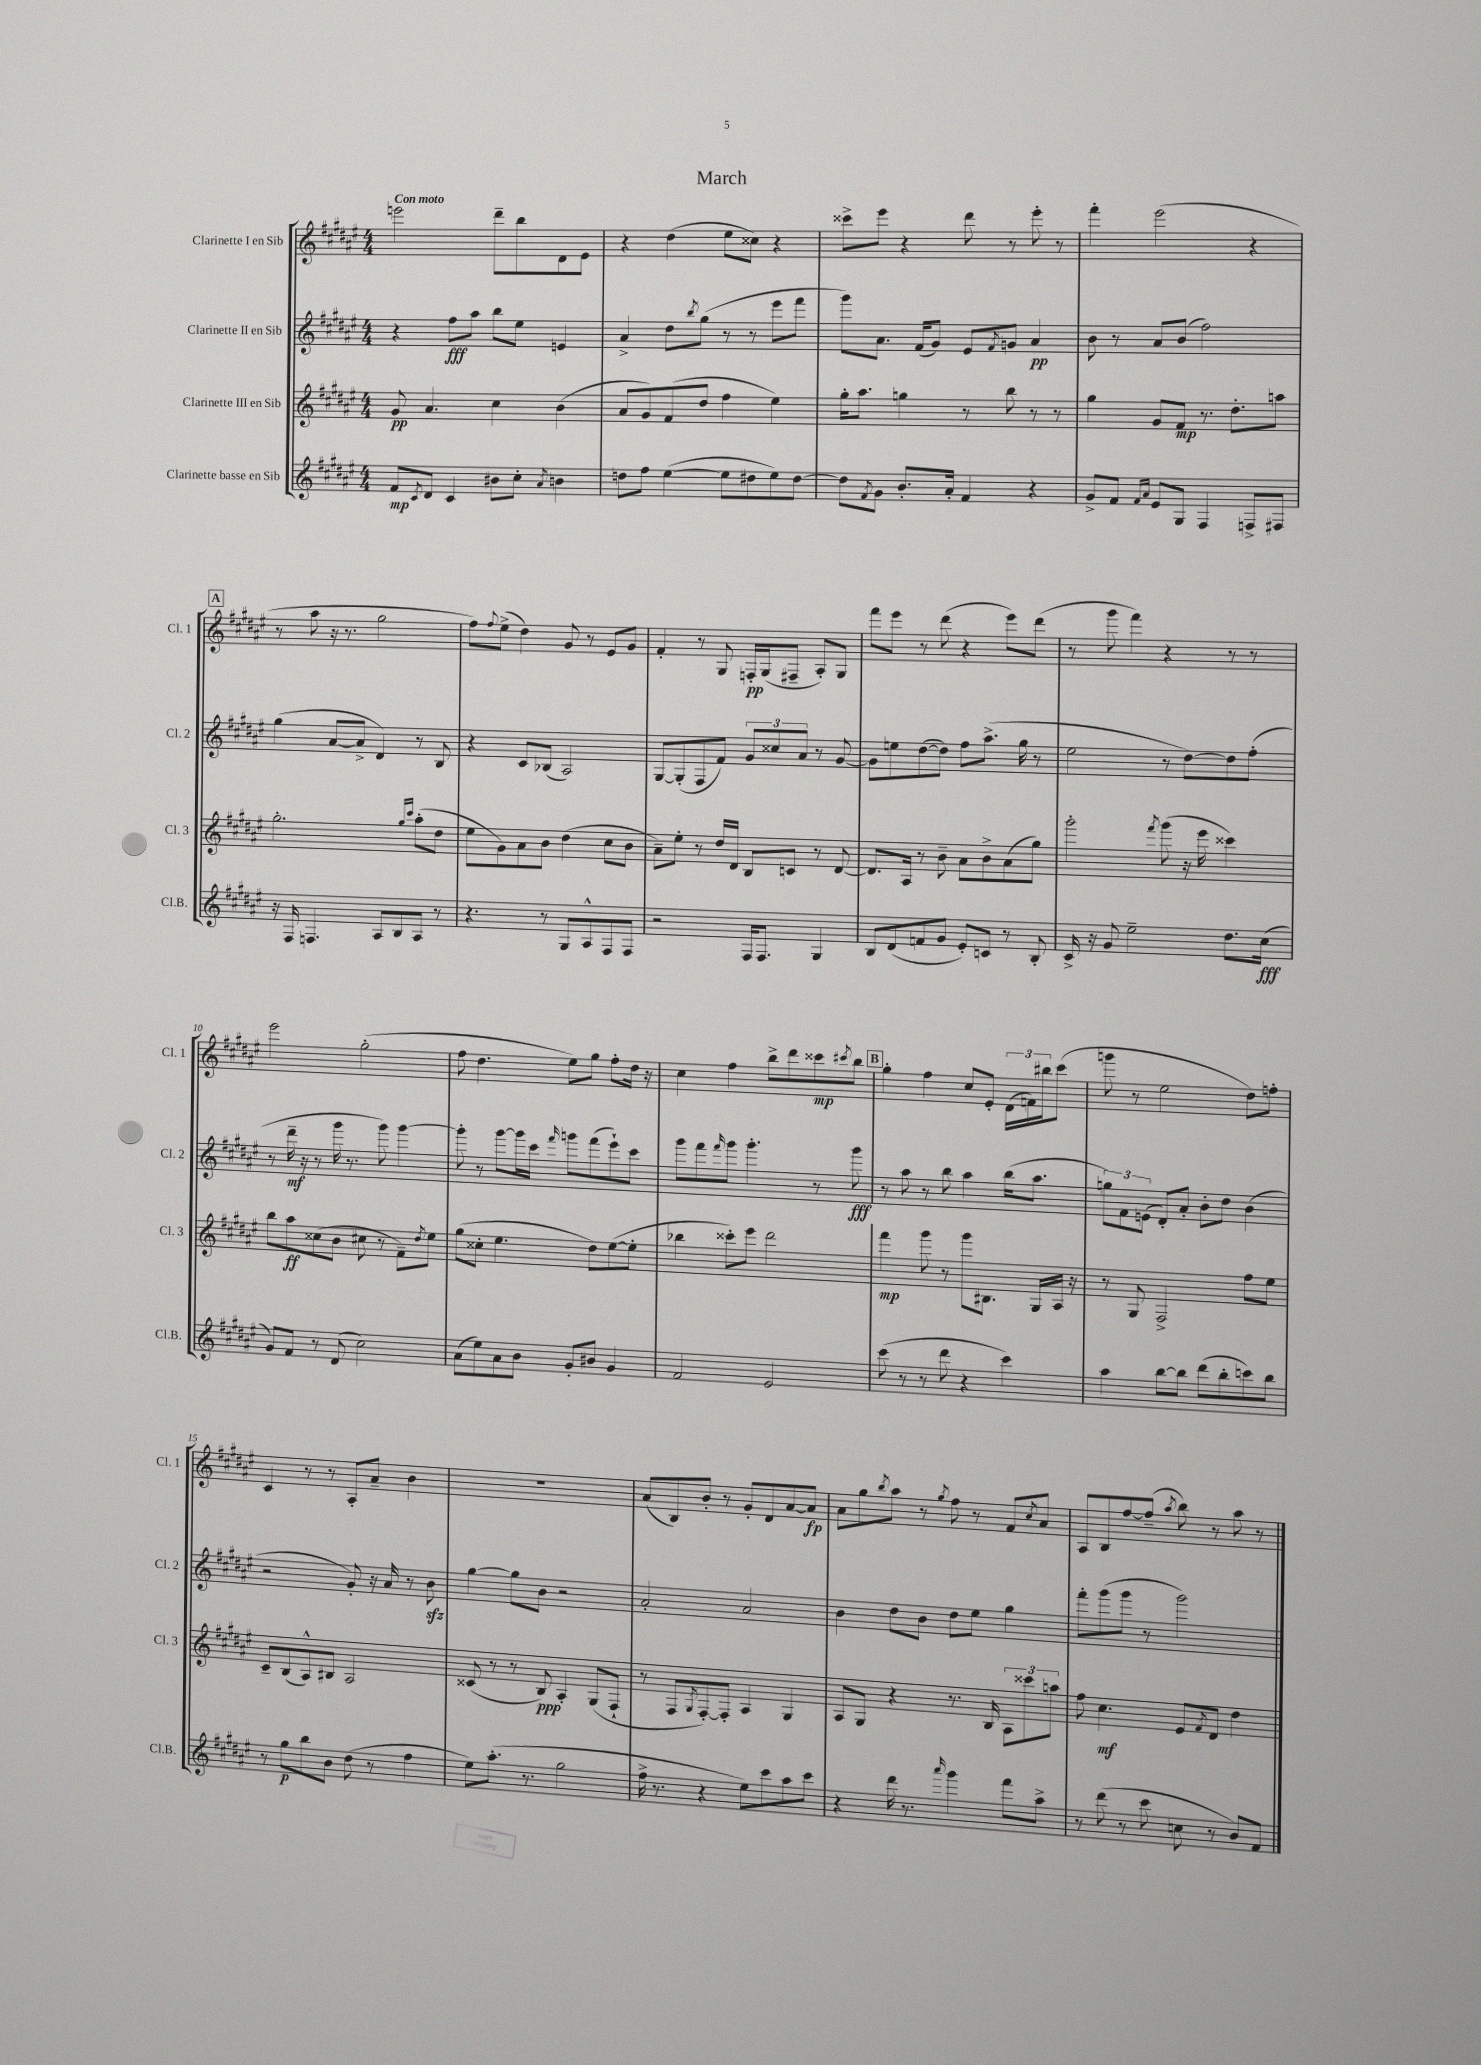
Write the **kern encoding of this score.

**kern	**kern	**kern	**kern
*staff4	*staff3	*staff2	*staff1
*clefG2	*clefG2	*clefG2	*clefG2
*k[f#c#g#d#a#e#]	*k[f#c#g#d#a#e#]	*k[f#c#g#d#a#e#]	*k[f#c#g#d#a#e#]
*M4/4	*M4/4	*M4/4	*M4/4
8f#/L	8g#/	4r	2eee\
8qc#/	.	.	.
8d#/J	4.a#/	.	.
4c#/	.	8ff#\L	.
.	.	8aa#\J	.
8b#\L	4cc#\	8bb\L	8ddd#~\L
8cc#'\J	.	8ee#\J	8bb\
8qa#/	.	.	.
4b\	(4b\	4e/	8d#\
.	.	.	8e#\J
=	=	=	=
8dd\L	8a#/L	4a#^/	4r
8ff#\J	8g#/)	.	.
([4ee#\	(8f#/	8dd#\L	(4dd#\
.	.	8qbb/	.
.	8dd#/J	(8gg#\J	.
8ee#\]L	4ff#\	8r	8ee#\L
8dd#\	.	8r	8cc##\J)
8ee#\)	4ee#\)	8eee#\L	4r
[8dd#\J	.	8fff#\J	.
=	=	=	=
8dd#\]L	16gg#'\LK	8ggg#\L)	8ccc##^\L
.	8.aa#\J	.	.
8qf#/	.	.	.
8g#\J	.	8.a#\J	8eee#\J
8.b'/L	4gg\	.	4r
.	.	(16f#/LK	.
.	.	8g#/J)	.
16a#'/Jk	.	.	.
4f#/	8r	8e#/L	8ddd#\
.	.	8qf#/	.
.	8bb\	8g/J	8r
4r	8r	4a#/	8eee#'\
.	8r	.	8r
=	=	=	=
8g#^/L	4gg#\	8b\	4fff#'\
8f#/J	.	8r	.
16qqf#/LL	.	.	.
16qqa#/JJ	.	.	.
8e#/L	8g#/L	8a#/L	(2eee#\
8G#/J	8f#/J	(8b/J	.
4F#/	8.r	2ff#\)	.
.	8.dd#'\L	.	.
8F^/L	.	.	4r
8F#/J	8aa\J	.	.
=	=	=	=
16r	2.gg#'\	(4gg#\	8r
16F#/	.	.	.
4.F/	.	.	8aa#\
.	.	[8a#/L	16r
.	.	.	8.r
.	.	8a#^/]J	.
8A#/L	.	4d#/)	2gg#\
8B/	.	.	.
.	16qqgg#/LL	.	.
.	16qqccc#/JJ	.	.
8A#/J	(8aa#'\L	8r	.
8r	8dd#\J	8B/	.
=	=	=	=
4.r	8ee#\L	4r	8ff#\L)
.	.	.	8qqff#/
.	8g#\)	.	(8ee#^\J
.	8a#\	8c#/L	4dd#\)
8r	8b\J	(8B-/J	.
8G#/L	(4dd#\	2A#/)	8g#/
8A#^^/	.	.	8r
8F#/	8cc#\L	.	8e#/L
8F#/J	8b\J	.	8g#/J
=	=	=	=
2r	8a#~\L)	[8G#/L	4f#'/
.	8ee#'\J	(8G#'/]	.
.	8r	8F#/	8r
.	16dd#/LL	8f#/J)	8G#/
.	16d#/JJ	.	.
16F#/LK	8B/L	12g#/L	16F'/LL
8.F#/J	.	.	(16G#/J
.	.	12cc##/	.
.	8c/J	.	8F#~/J
.	.	12a#/J	.
4G#/	8r	8r	8A#'/L)
.	[8d#/	[8g#/	8G#/J
=	=	=	=
8B/L	8.d#/]L	8g#\]L	8fff#\L
(8d#/	.	8ee\	8eee#\J
.	16A#/Jk	.	.
8f/	8r	([8dd#\	8r
8g#/J	8b~\	8dd#\]J)	(8ddd#\
8e#'/L)	8a#\L	8ff#\L	4r
8c/J	8b^\	(8.aa#^\J	.
8r	(8a#\	.	8eee#\L)
.	.	16gg#\	.
8B'/	8gg#\J)	8r	(8ddd#\J
=	=	=	=
16c#^/	2ggg#'\	2ee#\	8r
16r	.	.	.
8g#/	.	.	8ggg#\
2ee#~\	.	.	4fff#\)
.	8qfff#/	.	.
.	(8ggg#\	8r	4r
.	16r	[8dd#\L)	.
.	16eee#\	.	.
8.dd#\L	4ccc##\)	8dd#\]	8r
.	.	(8ff#'\J	8r
(16cc#\Jk	.	.	.
=	=	=	=
8g#/L)	8bb\L	8r	2eee#\
8f#/J	8aa#\	16ddd#~\	.
.	.	16r	.
8r	(8cc##\	8r	.
(8d#/	8b\J	16ggg#\	.
.	.	8.r	.
2cc#\)	8cc#\	.	(2gg#'\
.	8r	8ggg#\)	.
.	8f#~\L)	[4ggg#\	.
.	8qdd#/	.	.
.	8ee#\J	.	.
=	=	=	=
(8a#\L	(8gg#\L	8ggg#'\]	8ff#\
8ee#\)	8cc##'\J	8r	4.dd#\
8a#\	4.ee#\	[8ggg#\L	.
8b\J	.	16ggg#\]L	.
.	.	16ccc#\JJ	.
.	.	16qqfff#/	.
8g#'/L	.	8ggg\L	8ee#\L)
8b#/J	8dd#\L)	(8fff#\	8gg#\J
4g#/	([8ee#\	8eee#`\)	8ff#'\L
.	8ee#'\]J	8ccc#\J	16dd#\Jk
.	.	.	16r
=	=	=	=
2f#/	4bb-\	8ggg#\L	4cc#\
.	.	8fff#\	.
.	.	16qqfff#/	.
.	8ccc##'\L)	8ggg#\J	4ff#\
.	8eee#\J	4.ggg#'\	.
2e#/	2ddd#\	.	8bb^\L
.	.	.	8ddd#\
.	.	8r	8ccc##\
.	.	.	8qccc#/
.	.	8ggg#\	8bb\J
=	=	=	=
(8ccc#\	4fff#\	8r	4gg#'\
8r	.	8aa#\	.
8r	8ggg#\	8r	4ff#\
8ddd#\	8r	8bb\	.
4r	8ggg#\L	4aa#\	8cc#/L
.	8.B#\J	.	8e#'/J
4ccc#\)	.	(16bb\LK	(24d#\LL
.	.	.	24f\)
.	16G#/LL	8.aa#\J	.
.	.	.	24bb#\J
.	16A#/JJ	.	(8ccc#\J
.	16r	.	.
=	=	=	=
4aa#\	8r	12gg\L)	8ggg\
.	.	12f#\	.
.	8G#/	.	8r
.	.	(12e\J	.
[8bb\L	2F#^/	8d#'/L)	2ee#\
8bb\]J	.	8a#'/J	.
(8ddd#\L	.	8b'\L	.
8bb'\	.	8dd#\J	.
8ccc\)	8ff#\L	(4b\	8dd#\L)
8bb\J	8ee#\J	.	8ff'\J
=	=	=	=
8r	8c#~/L	2r	4c#/
8gg#\L	(8B/	.	.
8bb\	8A#^^/)	.	8r
8b\J	8B#/J	.	8r
(8dd#\	2A#/	8g#'/)	8A#'/L
8r	.	16r	8a#~/J
.	.	16a#/	.
4ff#\	.	8r	4b\
.	.	8b\	.
=	=	=	=
8ee#\L)	(8c##/	[4gg#\	1r
(8.aa#'\J	8r	.	.
.	8r	8gg#\]L	.
8.r	.	.	.
.	8B/)	8b\J	.
2gg#\	4A#'/	2r	.
.	(8G#/L	.	.
.	8F#`/J	.	.
=	=	=	=
16ff#^\	8r	2a#'/	(8a#/L
8.r	.	.	.
.	8F#/L	.	8B/)
.	8qG#/	.	.
4r	[8F#'/)	.	8b'/J
.	8F#'/]J	.	8r
8ee#\L)	4A#/	2a#/	8g#'/L
8ccc#\	.	.	8d#/
8aa#\	4G#/	.	[8a#/
8ccc#\J	.	.	8a#/]J
=	=	=	=
4r	8A#/L	4b\	8a#\L
.	8G#/J	.	8gg#\
.	.	.	8qbb/
16ddd#\	4r	8dd#\L	8aa#\J
8.r	.	.	.
.	.	8b\J	8r
16qqaaa#/	.	.	8qgg#/
4ggg#\	8.r	8dd#\L	8ff#\
.	.	8ee#\J	8r
.	16B/	.	.
8fff#\L	12A#\L	4gg#\	8f#/L
.	12ccc##\	.	.
.	.	.	8qcc#/
8aa#^\J	.	.	8a#/J
.	12aa\J	.	.
=	=	=	=
8r	8ff#\	8fff#'\L	8A#/L
(8ddd#\	4.cc#\	(8ggg#\	8B/
8r	.	8ggg#\J	[8ff#/
8ccc#\	.	8r	(8ff#~/]J
.	.	.	8qaa#/
8cc\	8e#/L	2ggg#\)	8bb\)
.	8qf#/	.	.
8r	8d#/J	.	8r
8b/L)	4dd#\	.	8aa#\
8f#/J	.	.	8r
==	==	==	==
*-	*-	*-	*-
